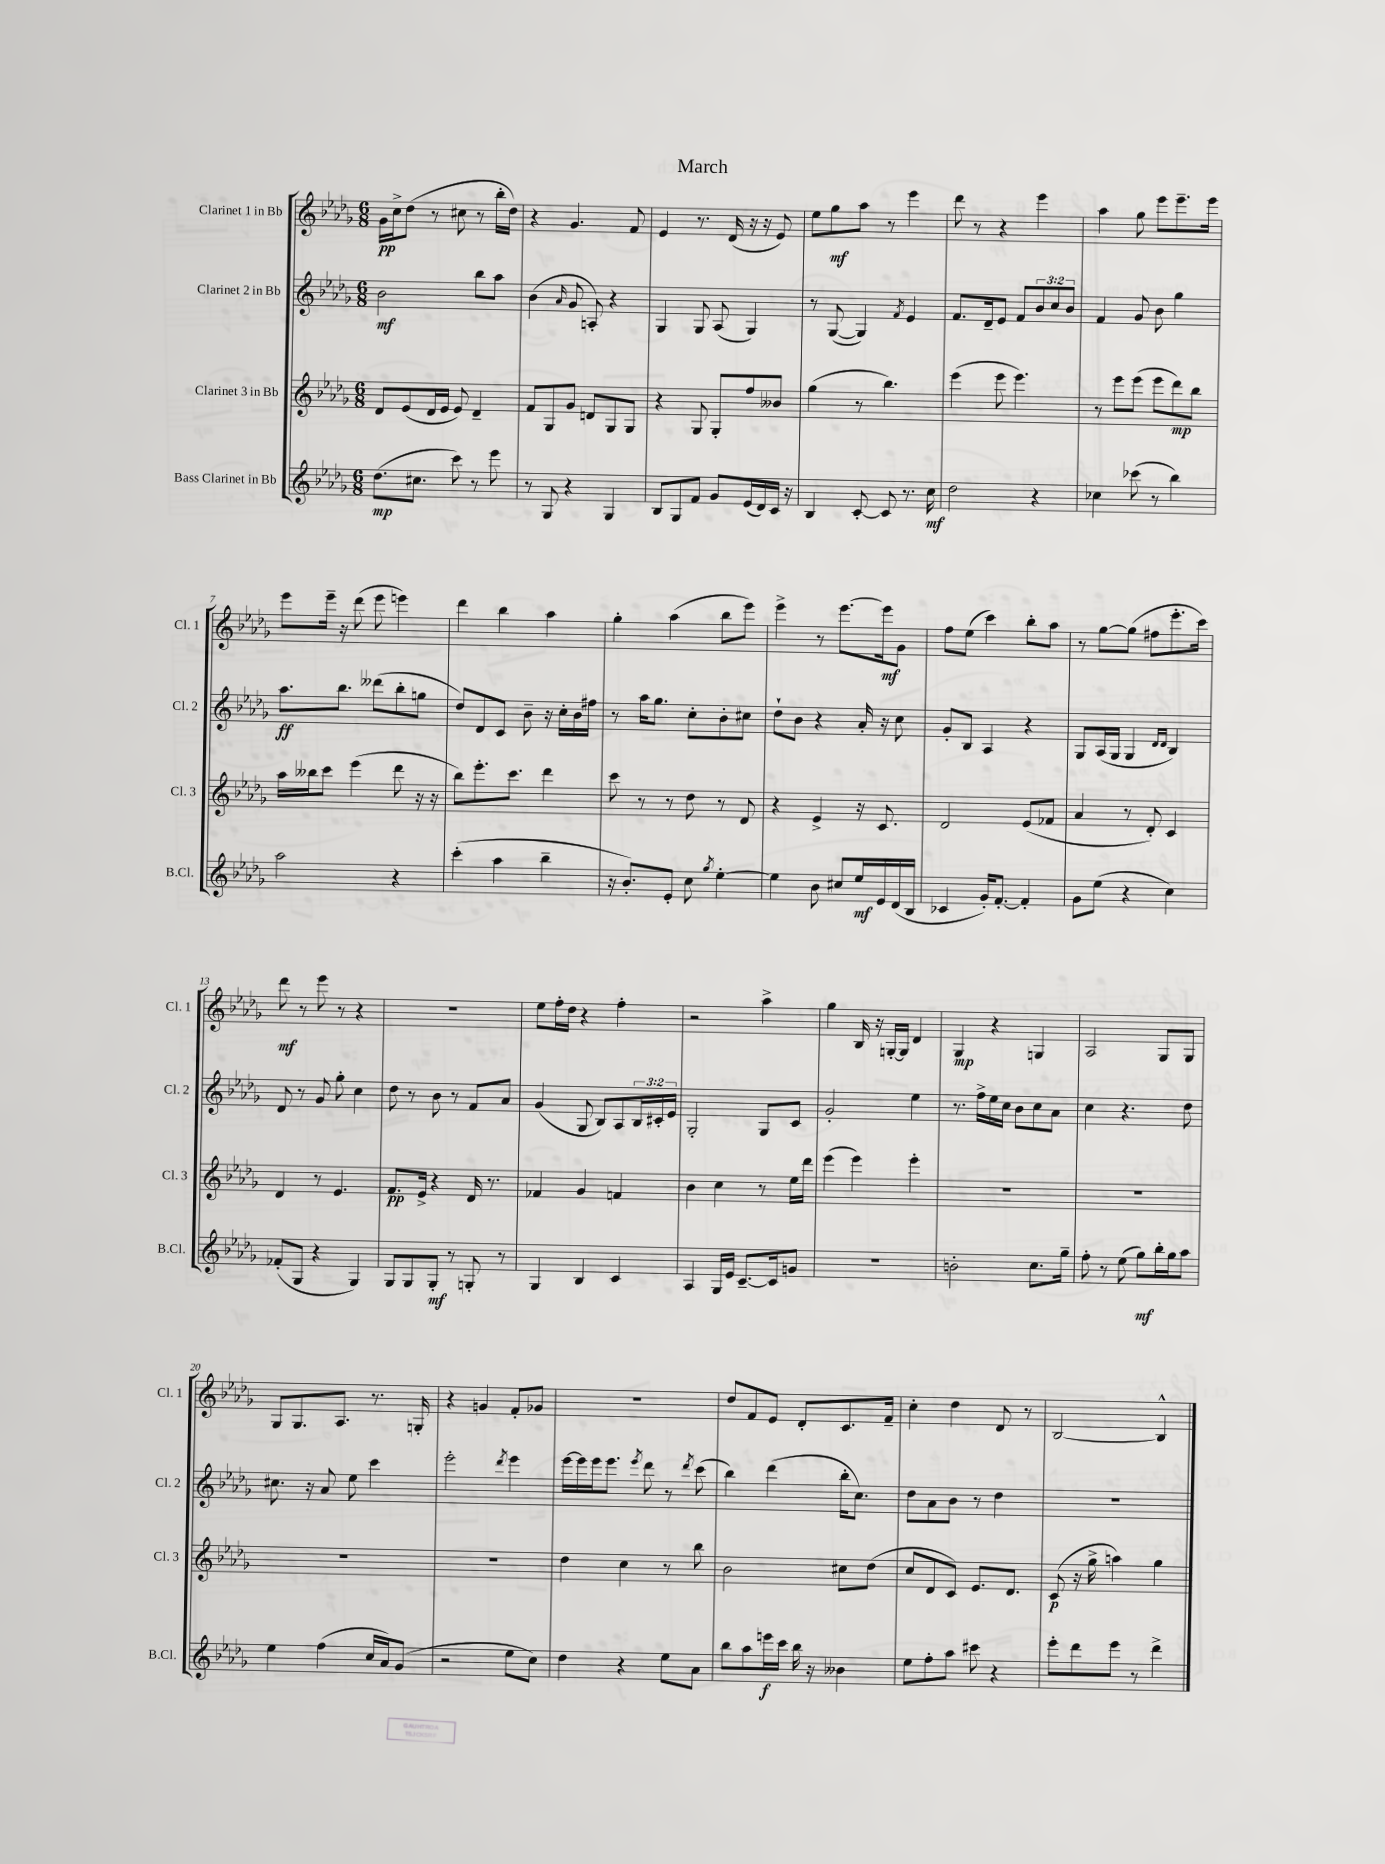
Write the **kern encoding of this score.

**kern	**dynam	**kern	**dynam	**kern	**dynam	**kern	**dynam
*part4	*part4	*part3	*part3	*part2	*part2	*part1	*part1
*staff4	*staff4	*staff3	*staff3	*staff2	*staff2	*staff1	*staff1
*I"Bass Clarinet in Bb	*	*I"Clarinet 3 in Bb	*	*I"Clarinet 2 in Bb	*	*I"Clarinet 1 in Bb	*
*I'B.Cl.	*	*I'Cl. 3	*	*I'Cl. 2	*	*I'Cl. 1	*
*clefG2	*	*clefG2	*	*clefG2	*	*clefG2	*
*k[b-e-a-d-g-]	*	*k[b-e-a-d-g-]	*	*k[b-e-a-d-g-]	*	*k[b-e-a-d-g-]	*
*M6/8	*	*M6/8	*	*M6/8	*	*M6/8	*
=1	=1	=1	=1	=1	=1	=1	=1
(8.dd-\L	mp	8d-/L	.	2b-\	mf	16g-\LL	pp
.	.	.	.	.	.	16cc^\J	.
.	.	(8e-/	.	.	.	(8dd-\J	.
8.cc#X\J	.	.	.	.	.	.	.
.	.	16d-/L	.	.	.	8r	.
.	.	16e-/JJ	.	.	.	.	.
8ccc\)	.	8e-/)	.	.	.	8cc#X\	.
8r	.	4d-~/	.	8bb-\L	.	8r	.
8eee-\	.	.	.	8aa-\J	.	16bb-'\LL	.
.	.	.	.	.	.	16dd-\JJ)	.
=2	=2	=2	=2	=2	=2	=2	=2
8r	.	8f/L	.	(4b-\	.	4r	.
8G-/	.	8G-/	.	.	.	.	.
.	.	.	.	16qqa-/	.	.	.
4r	.	8g-/J	.	8g-/	.	4.g-/	.
.	.	8dn/L	.	8An'/)	.	.	.
4G-/	.	8G-/	.	4r	.	.	.
.	.	8G-/J	.	.	.	8f/	.
=3	=3	=3	=3	=3	=3	=3	=3
8B-/L	.	4r	.	4G-/	.	4e-/	.
8G-/	.	.	.	.	.	.	.
8f/J	.	8G-/	.	8G-/	.	8.r	.
8g-/L	.	8G-'/L	.	(8A-/	.	.	.
.	.	.	.	.	.	(16d-/	.
(16e-/L	.	8ff/	.	4G-/)	.	16r	.
16d-/)	.	.	.	.	.	16r	.
16c/JJ	.	8b--X/J	.	.	.	8e-/)	.
16r	.	.	.	.	.	.	.
=4	=4	=4	=4	=4	=4	=4	=4
4B-/	.	(4gg-\	.	8r	.	8ee-\L	.
.	.	.	.	([8G-/	.	8gg-\	mf
[8c'/	.	8r	.	4G-/])	.	8aa-\J	.
8c/]	.	4.bb-\)	.	.	.	8r	.
.	.	.	.	8qf/	.	.	.
8.r	.	.	.	4e-/	.	4eee-\	.
16cc\	mf	.	.	.	.	.	.
=5	=5	=5	=5	=5	=5	=5	=5
2dd-\	.	(4eee-\	.	8.f/L	.	8ddd-\	.
.	.	.	.	.	.	8r	.
.	.	.	.	16d-~/k	.	.	.
.	.	8eee-\	.	8e-/J	.	4r	.
.	.	4.eee-\)	.	8f/L	.	.	.
4r	.	.	.	12b-/	.	4eee-\	.
.	.	.	.	12cc/	.	.	.
.	.	.	.	12b-/J	.	.	.
=6	=6	=6	=6	=6	=6	=6	=6
4cc-X\	.	8r	.	4f/	.	4aa-\	.
.	.	8eee-\L	.	.	.	.	.
(8ccc-X\	.	(8eee-\J	.	8g-/	.	8gg-\	.
8r	.	8eee-\L	.	8b-\	.	8eee-\L	.
4bb-\)	.	8ddd-\)	mp	4gg-\	.	8.eee-~\	.
.	.	8bb-\J	.	.	.	.	.
.	.	.	.	.	.	16eee-\Jk	.
!!LO:LB:g=z
=7	=7	=7	=7	=7	=7	=7	=7
2aa-\	.	16aa-\LL	.	8.aa-\L	ff	8eee-\L	.
.	.	16bb--X\J	.	.	.	.	.
.	.	8ccc\J	.	.	.	16eee-~\Jk	.
.	.	.	.	8.bb-\J	.	16r	.
.	.	(4eee-\	.	.	.	(8ddd-\	.
.	.	.	.	(8ddd--X\L	.	8eee-\	.
4r	.	8ddd-\	.	8bb-'\	.	4eeen\)	.
.	.	16r	.	8ggn\J	.	.	.
.	.	16r	.	.	.	.	.
=8	=8	=8	=8	=8	=8	=8	=8
(4ccc'\	.	8bb-\L)	.	8dd-/L)	.	4ddd-\	.
.	.	8.eee-'\	.	8d-/	.	.	.
4aa-\	.	.	.	8c/J	.	4bb-\	.
.	.	8.ccc\J	.	.	.	.	.
.	.	.	.	8b-~\	.	.	.
4bb-~\	.	4ddd-\	.	16r	.	4aa-\	.
.	.	.	.	16cc'\LL	.	.	.
.	.	.	.	16b-\	.	.	.
.	.	.	.	16ff#X\JJ	.	.	.
=9	=9	=9	=9	=9	=9	=9	=9
16r	.	8ccc\	.	8r	.	4gg-'\	.
8.b-'/L)	.	.	.	.	.	.	.
.	.	8r	.	16aa-\KL	.	.	.
.	.	.	.	8.gg-\J	.	.	.
8e-'/J	.	8r	.	.	.	(4aa-\	.
8cc\	.	8dd-\	.	8cc'\L	.	.	.
8qgg-/	.	.	.	.	.	.	.
[4ee-'\	.	8r	.	8b-'\	.	8bb-\L	.
.	.	8d-/	.	8cc#X\J	.	8eee-\J)	.
=10	=10	=10	=10	=10	=10	=10	=10
4ee-\]	.	4r	.	8dd-`\L	.	4eee-^\	.
.	.	.	.	8b-\J	.	.	.
8b-\	.	4e-^/	.	4r	.	8r	.
8cc#X/L	.	.	.	.	.	[8.eee-\L	.
16ee-/L	mf	16r	.	16a-'/	.	.	.
16e-/	.	8.c/	.	16r	.	16eee-\k]	mf
(16d-/	.	.	.	8cc\	.	8g-\J	.
16B-/JJ	.	.	.	.	.	.	.
=11	=11	=11	=11	=11	=11	=11	=11
4c-X/	.	2d-/	.	8g-'/L	.	8ff\L	.
.	.	.	.	8B-/J	.	(8ee-\J	.
16g-'/KL)	.	.	.	4A-/	.	4ccc\)	.
[8.f'/J	.	.	.	.	.	.	.
4f'/]	.	(8e-/L	.	4r	.	8bb-'\L	.
.	.	8f-X/J	.	.	.	8aa-\J	.
=12	=12	=12	=12	=12	=12	=12	=12
8g-\L	.	4a-/	.	8G-/L	.	8r	.
(8ee-\J	.	.	.	(16A-/L	.	[8gg-\L	.
.	.	.	.	16G-/JJ	.	.	.
4r	.	8r	.	4G-/	.	(8gg-\J]	.
.	.	8d-'/)	.	.	.	8ff#X\L	.
.	.	.	.	16qqd-/LL	.	.	.
.	.	.	.	16qqd-/JJ	.	.	.
4cc\)	.	4c/	.	4B-/)	.	8.eee-'\	.
.	.	.	.	.	.	16ccc\Jk)	.
!!LO:LB:g=z
=13	=13	=13	=13	=13	=13	=13	=13
(8f-X'/L	.	4d-/	.	8d-/	.	8ddd-\	mf
8G-/J	.	.	.	8r	.	8r	.
4r	.	8r	.	8g-/	.	8eee-\	.
.	.	4.e-/	.	8gg-'\	.	8r	.
4G-/)	.	.	.	4cc\	.	4r	.
=14	=14	=14	=14	=14	=14	=14	=14
8G-/L	.	8.f/L	pp	8dd-\	.	2.r	.
8G-/	.	.	.	8r	.	.	.
.	.	16e-^/Jk	.	.	.	.	.
8G-'/J	mf	4r	.	8b-\	.	.	.
8r	.	.	.	8r	.	.	.
8Gn'/	.	16d-/	.	8f/L	.	.	.
.	.	8.r	.	.	.	.	.
8r	.	.	.	8a-/J	.	.	.
=15	=15	=15	=15	=15	=15	=15	=15
4G-/	.	4f-X/	.	(4g-/	.	8ee-\L	.
.	.	.	.	.	.	16ff'\L	.
.	.	.	.	.	.	16dd-\JJ	.
4B-/	.	4g-/	.	8G-/	.	4r	.
.	.	.	.	8B-/L)	.	.	.
4c/	.	4fn/	.	8A-/	.	4ff'\	.
.	.	.	.	24B-/L	.	.	.
.	.	.	.	24c#X'/	.	.	.
.	.	.	.	24e-/JJ	.	.	.
=16	=16	=16	=16	=16	=16	=16	=16
4A-/	.	4b-\	.	2G-'/	.	2r	.
16G-/LL	.	4cc\	.	.	.	.	.
16e-/JJ	.	.	.	.	.	.	.
[8.c~/L	.	.	.	.	.	.	.
.	.	8r	.	8G-/L	.	4aa-^\	.
16c/k]	.	.	.	.	.	.	.
8gn/J	.	16ee-\LL	.	8c/J	.	.	.
.	.	16ddd-\JJ	.	.	.	.	.
=17	=17	=17	=17	=17	=17	=17	=17
2.r	.	(4eee-\	.	2g-'/	.	4gg-\	.
.	.	4eee-\)	.	.	.	16B-/	.
.	.	.	.	.	.	16r	.
.	.	.	.	.	.	[16Gn'/LL	.
.	.	.	.	.	.	16G/JJ]	.
.	.	4eee-'\	.	4ee-\	.	4d-/	.
=18	=18	=18	=18	=18	=18	=18	=18
2bn'\	.	2.r	.	8.r	.	4G-/	mp
.	.	.	.	16ff^\LL	.	.	.
.	.	.	.	16ee-\	.	4r	.
.	.	.	.	16cc\JJ	.	.	.
.	.	.	.	8b-\L	.	.	.
8.cc\L	.	.	.	8cc\	.	4Gn/	.
.	.	.	.	8a-\J	.	.	.
16gg-~\Jk	.	.	.	.	.	.	.
=19	=19	=19	=19	=19	=19	=19	=19
8ff'\	.	2.r	.	4cc\	.	2A-/	.
8r	.	.	.	.	.	.	.
(8ee-\	.	.	.	4.r	.	.	.
8gg-\L)	mf	.	.	.	.	.	.
16bb-'\L	.	.	.	.	.	8G-/L	.
16gg-\J	.	.	.	.	.	.	.
8aa-\J	.	.	.	8dd-\	.	8G-/J	.
!!LO:LB:g=z
=20	=20	=20	=20	=20	=20	=20	=20
4ee-\	.	2.r	.	8.cc#X\	.	8G-/L	.
.	.	.	.	.	.	8.G-/	.
.	.	.	.	16r	.	.	.
(4ff\	.	.	.	8a-/	.	.	.
.	.	.	.	.	.	8.A-/J	.
.	.	.	.	8ee-\	.	.	.
16cc/LL	.	.	.	4ccc\	.	8.r	.
16a-/J)	.	.	.	.	.	.	.
(8g-/J	.	.	.	.	.	.	.
.	.	.	.	.	.	16Gn'/	.
=21	=21	=21	=21	=21	=21	=21	=21
2r	.	2.r	.	2eee-'\	.	4r	.
.	.	.	.	.	.	4gn/	.
.	.	.	.	8qddd-/	.	.	.
8ee-\L	.	.	.	4eee-\	.	8f'/L	.
8cc\J)	.	.	.	.	.	8g-X/J	.
=22	=22	=22	=22	=22	=22	=22	=22
4dd-\	.	4dd-\	.	[16eee-\LL	.	2.r	.
.	.	.	.	16eee-\]	.	.	.
.	.	.	.	16eee-\J	.	.	.
.	.	.	.	8.eee-\J	.	.	.
4r	.	4cc\	.	.	.	.	.
.	.	.	.	8qeee-/	.	.	.
.	.	.	.	8ddd-\	.	.	.
8ee-\L	.	8r	.	8r	.	.	.
.	.	.	.	8qddd-/	.	.	.
8a-\J	.	8bb-\	.	(8ccc\	.	.	.
=23	=23	=23	=23	=23	=23	=23	=23
8bb-\L	.	2b-\	.	4bb-\)	.	8dd-/L	.
8aa-\	.	.	.	.	.	8f/	.
16eeen\L	f	.	.	(4ddd-\	.	8e-/J	.
16ccc\JJ	.	.	.	.	.	.	.
16bb-\	.	.	.	.	.	8d-'/L	.
16r	.	.	.	.	.	.	.
4b--X\	.	8cc#X\L	.	16bb-'\KL	.	8.c/	.
.	.	.	.	8.cc\J)	.	.	.
.	.	(8dd-\J	.	.	.	.	.
.	.	.	.	.	.	16f~/Jk	.
=24	=24	=24	=24	=24	=24	=24	=24
8ee-\L	.	8cc/L	.	8dd-\L	.	4cc'\	.
8ff'\	.	8d-/	.	8a-\	.	.	.
8aa-\J	.	8c/J)	.	8b-\J	.	4dd-\	.
8ccc#X\	.	8.e-/L	.	8r	.	.	.
4r	.	.	.	4dd-\	.	8d-/	.
.	.	8.d-/J	.	.	.	.	.
.	.	.	.	.	.	8r	.
=25	=25	=25	=25	=25	=25	=25	=25
8eee-'\L	.	(8c/	p	2.r	.	[2B-/	.
8ddd-\	.	16r	.	.	.	.	.
.	.	16gg-^\	.	.	.	.	.
8eee-\J	.	4aan\)	.	.	.	.	.
8r	.	.	.	.	.	.	.
4ddd-^\	.	4gg-\	.	.	.	4B-^^/]	.
==	==	==	==	==	==	==	==
*-	*-	*-	*-	*-	*-	*-	*-
